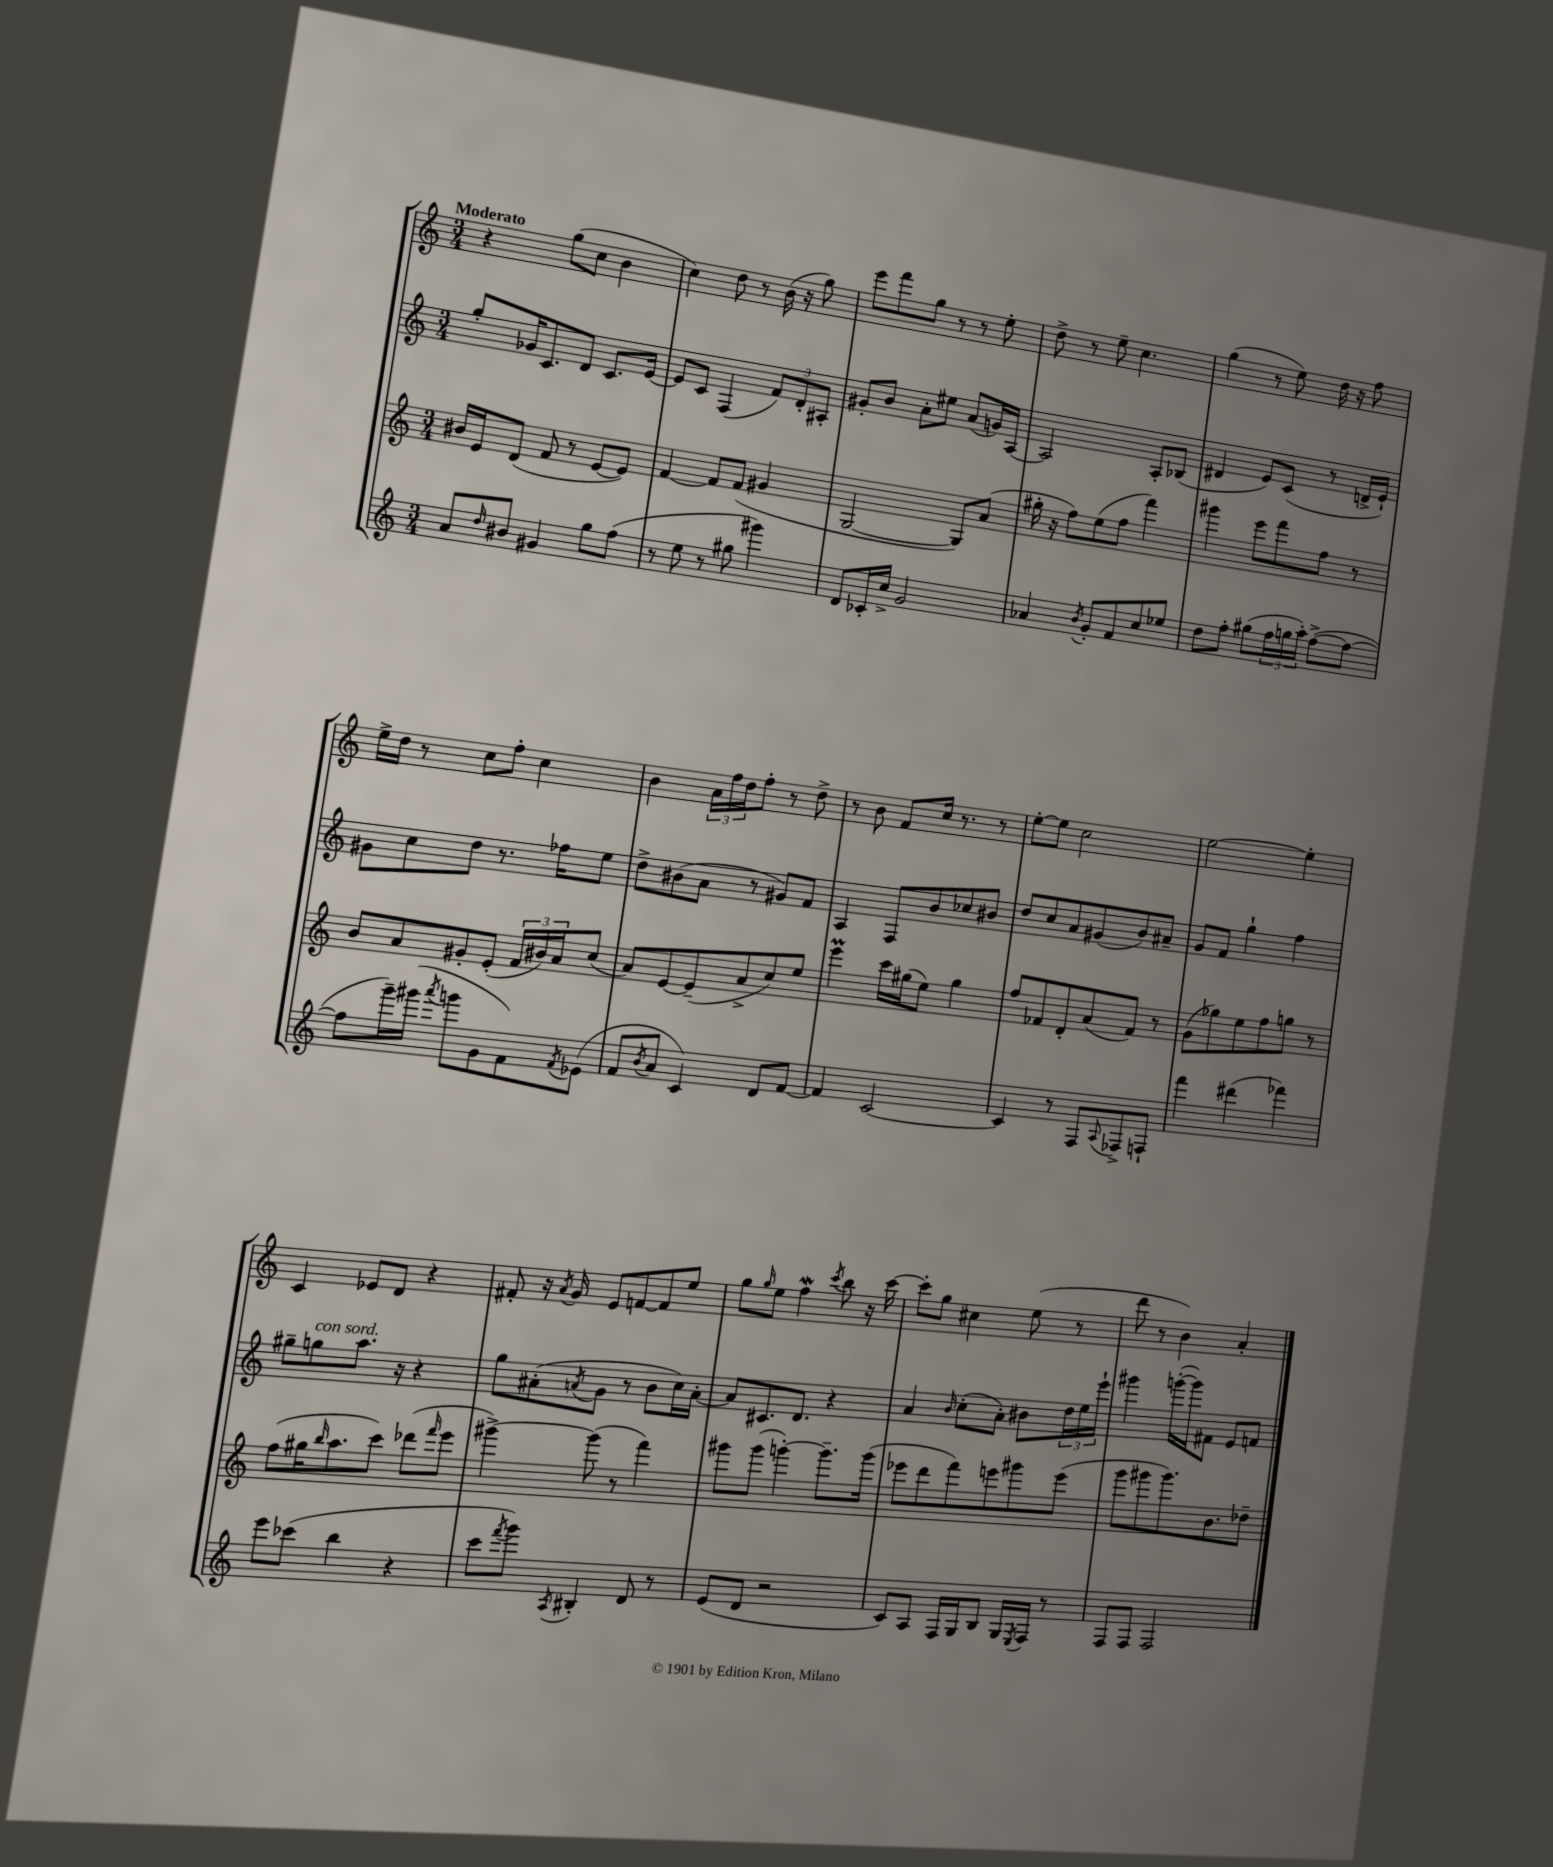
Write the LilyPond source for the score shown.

<<
\new StaffGroup <<
\new Staff = "s0" {
    \clef treble \key c \major \numericTimeSignature \time 3/4 \tempo "Moderato"
    r4 g''8( c''8 b'4 |
    c''4) d''8 r8 b'16( r16 g''8) |
    e'''8 f'''8 g''8 r8 r8 e''8-. |
    d''8-> r8 e''8-- c''4. |
    g''4( r8 e''8) d''16 r16 f''8 |
    e''16-> d''16 r8 c''8 f''8-. c''4 |
    b'4 \tuplet 3/2 { a'16 f''16 d''16 } f''8-. r8 d''8-> |
    r8 b'8 f'8 c''16 r8. r8 |
    e''8~-. e''8 c''2 |
    e''2~ e''4-. |
    c'4 ees'8 d'8 r4 |
    fis'8-. r16 \acciaccatura { a'8 } g'16 e'8 f'8~ f'8 e''8 |
    g''8 \grace { g''16 } e''8 f''4\mordent \acciaccatura { c'''8 } b''8 r16 c'''16~ |
    c'''8-. g''8 cis''4 e''8( r8 |
    d'''8 r8 b'4) a'4-. \bar "|." |
}
\new Staff = "s1" {
    \clef treble \key c \major \numericTimeSignature \time 3/4
    g''8-. ges'16 c'8. d'8 c'8. e'16~ |
    e'8 c'8 f4( \tuplet 3/2 { f'8) d'8-. ais8-. } |
    gis'8-. b'8 a'8-. eis''8 a'8( g'16) a16~ |
    a2 a8-. bes8( |
    dis'4 e'8) c'8( r8 d'16-> e'16-!) |
    gis'8 c''8 d''8 r8. fes''16 e''8 |
    d''8-> bis'8( a'8 r8 gis'8) f'8 |
    a4 f8 b'8 ces''8 bis'8 |
    d''8 c''8 a'8 gis'8( b'8) ais'8-- |
    g'8 f'8 g''4-! f''4 |
    gis''8-- g''8^\markup { \italic "con sord." } a''8. r16 r4 |
    g''8 ais'8-.( \acciaccatura { a'8 } g'8 r8 b'8 c''16) a'16~-. |
    a'8 cis'8. d'8. r4 |
    a'4 \grace { b'16 } c''8-.( a'8-.) bis'8 \tuplet 3/2 { d''16 e''16 e'''16-! } |
    gis'''4 g'''16~-.( g'''16) fis'8 e'8 f'8 \bar "|." |
}
\new Staff = "s2" {
    \clef treble \key c \major \numericTimeSignature \time 3/4
    bis'16 e'16 d'8( f'8 r8 e'8~ e'8) |
    f'4~ f'8 f'8( gis'4 |
    g2~ g8) a'8( |
    gis''16-. r16 f''8) e''8( f''8 f'''4) |
    gis'''4 e'''8 f'''8 f''8 r8 |
    b'8 a'8 gis'8-. e'8-.( \tuplet 3/2 { f'16 bis'16) a'16 } c''8( |
    a'8) e'8~ e'8--( a'8-> c''8) e''8 |
    e'''4\prall c'''16 gis''16( e''8) gis''4 |
    f''8 fes'8 d'8-. a'8( fes'8) r8 |
    g'8( ges''8) e''8 f''8 g''8 r8 |
    f''8( gis''16 \grace { b''16 } a''8. c'''8) des'''8( \grace { f'''16 } e'''8 |
    gis'''4~->) gis'''8( r8 f'''4) |
    gis'''8 gis'''8( g'''4~-.) g'''8.-- g'''16( |
    ees'''8 d'''8 f'''8) e'''8 gis'''8 e'''8( |
    g'''8 gis'''8 gis'''8.) b'8. des''8-- \bar "|." |
}
\new Staff = "s3" {
    \clef treble \key c \major \numericTimeSignature \time 3/4
    a'8 \grace { d''16 } bis'8 gis'4 g''8 f''8( |
    r8 e''8 r8 gis''8 gis'''4) |
    d'8 ces'16-. c''16-> g'2 |
    aes'4 \acciaccatura { b'8 } g'8-. f'8 c''8 ees''8 |
    d''8 f''8-. gis''8( \tuplet 3/2 { f''16 g''16 a''16-.) } f''8~->( f''8~ |
    f''8 g'''16--) gis'''16( \acciaccatura { a'''8 } g'''8 g'8 f'8) \acciaccatura { f'8 } ees'8( |
    f'8 \acciaccatura { b'8 } a'8 c'4) d'8 f'8~ |
    f'4 c'2~ |
    c'4 r8 f8 \appoggiatura { a8 } fes8-> f8-! |
    f'''4 dis'''4( fes'''4) |
    e'''8 ces'''8( b''4 r4 |
    c'''8 \acciaccatura { f'''8 } g'''8) \acciaccatura { a8 } bis4-. d'8 r8 |
    e'8( d'8 r2 |
    c'8) a8 f16 g16 b8 g16 \acciaccatura { e8 } f16 r8 |
    f8 f8 f2 \bar "|." |
}
>>
>>
\layout { \context { \Score \remove "Bar_number_engraver" } }
